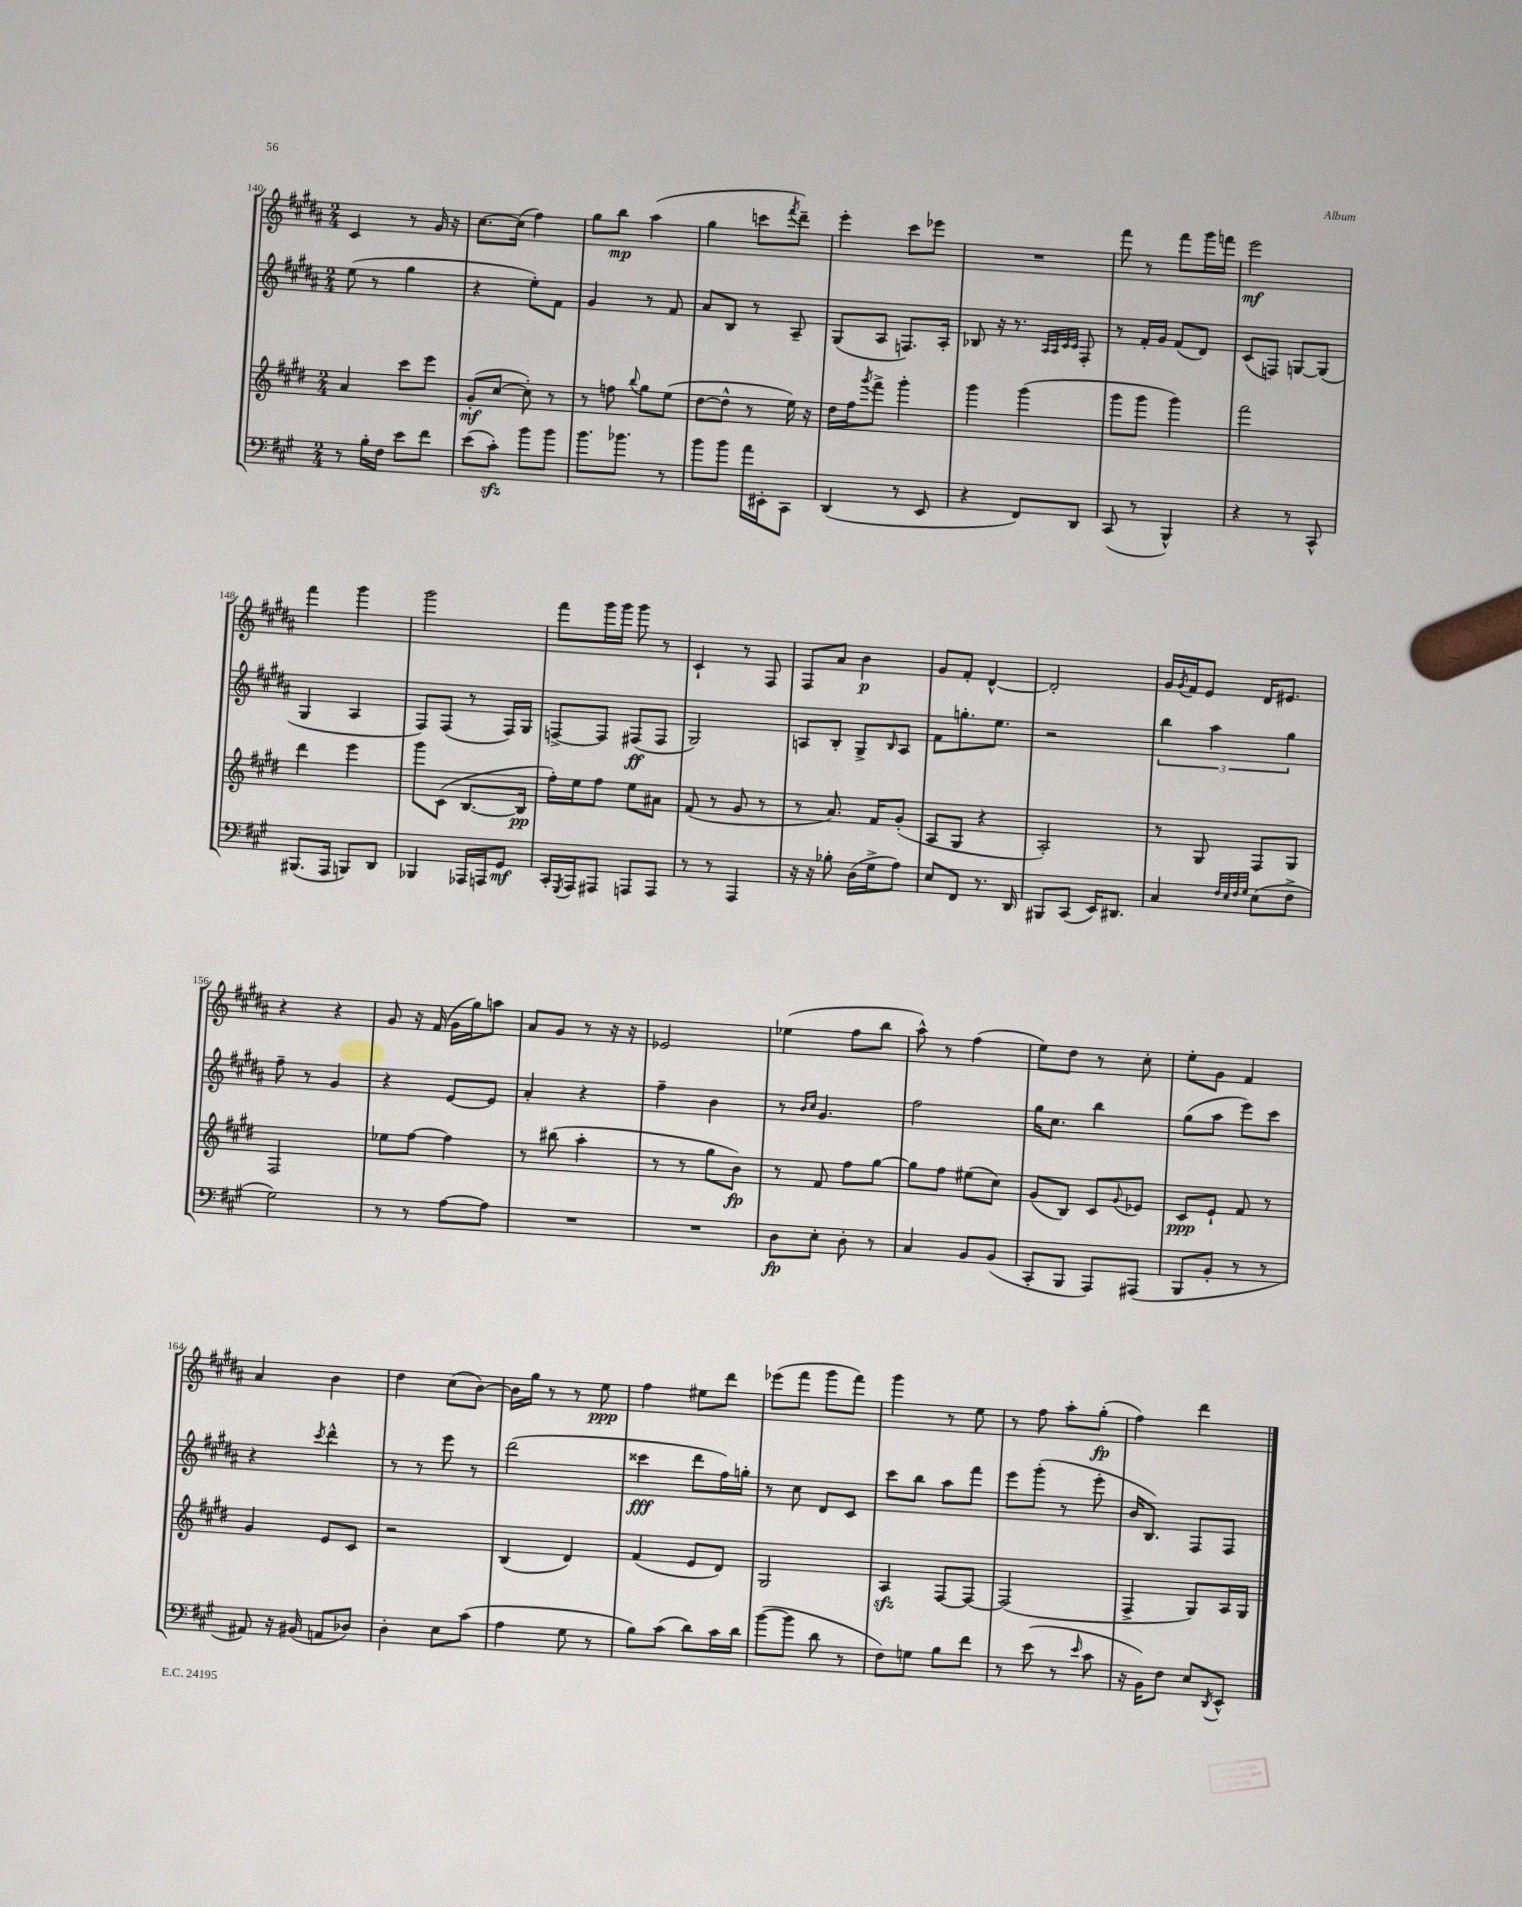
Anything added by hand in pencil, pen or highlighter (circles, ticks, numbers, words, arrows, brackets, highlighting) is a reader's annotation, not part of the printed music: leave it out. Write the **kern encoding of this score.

**kern	**kern	**kern	**kern
*staff4	*staff3	*staff2	*staff1
*clefF4	*clefG2	*clefG2	*clefG2
*k[f#c#g#]	*k[f#c#g#d#]	*k[f#c#g#d#a#]	*k[f#c#g#d#a#]
*M2/4	*M2/4	*M2/4	*M2/4
8r	4a	(8ee	4c#
16B'	.	8r	.
16F#	.	.	.
8e	8ccc#	4gg#	8r
8f#	8eee	.	16g#
.	.	.	16r
=	=	=	=
(8e	(8g#'	4r	[8.cc#
8c#')	[8cc#	.	.
.	.	.	(16cc#]
8b	8cc#'])	8ee')	4ff#)
8b	8r	8f#	.
=	=	=	=
8.b	8r	4g#	8gg#
.	8ff	.	8bb
8.b-	.	.	.
.	8qqbb	.	.
.	8gg#	8r	(4aa#
8r	(8ee	8f#	.
=	=	=	=
8b	[8dd#	8a#	4gg#
8b	8dd#^^]	8B	.
16a	8r	8r	8ccc
16EE#'	.	.	.
.	.	.	8qfff#
8CC#	16ee)	8A#~	8ddd#~)
.	16r	.	.
=	=	=	=
(4DD	16dd#	(8G#	4eee'
.	16ff#	.	.
.	8qggg#	.	.
.	8fff#^	8A#	.
8r	4ggg#'	8.F)	8ccc#
8EE	.	.	8eee-
.	.	16A#'	.
=	=	=	=
4r	4ggg#	8B-	2r
.	.	16r	.
.	.	8.r	.
8FF#)	(4ggg#	.	.
.	.	32qqA#	.
.	.	32qqA#	.
.	.	32qqc#	.
.	.	32qqc#	.
8DD	.	8F#'	.
=	=	=	=
(8CC#	8ggg#	8r	8fff#
8r	8ggg#	16f#'	8r
.	.	16g#	.
4BBB^^)	4ggg#)	(8f#	8fff#
.	.	8d#)	16ggg#
.	.	.	16fff
=	=	=	=
4r	2fff#	(8c#	2eee
.	.	8F)	.
8r	.	[8G	.
8CC#^^	.	(8G]	.
=	=	=	=
(8.BBB#	4ddd#	4G#	4fff#
16AAA	.	.	.
8BBB)	4eee	4A#	4ggg#
8DD	.	.	.
=	=	=	=
4BBB-	8ggg#	8F#)	2ggg#
.	(8c#	(8F#	.
16AAA-	[8.B	8r	.
16AAA	.	.	.
8GG#	.	16F#)	.
.	16B]	16G#	.
=	=	=	=
16CC#'	16ff#')	[8F^	8fff#
8qGGG#	.	.	.
16AAA	16ee	.	.
8AAA#	8ff#	8F]	16ggg#
.	.	.	16ggg#
8AAA	8ee	(8F#	8ggg#
8AAA	8a#	8F#	8r
=	=	=	=
8r	(8f#	2G#)	4c#`
8r	8r	.	.
4AAA	8g#	.	8r
.	8r	.	8F#
=	=	=	=
16r	8r	8A	8F#
16r	.	.	.
8B-'	8.a)	8B'	8a#
(16D	.	8G#^	4b
16G#^	16f#	.	.
.	.	16qqB	.
8A)	(8g#'	8A	.
=	=	=	=
8E	8A	8f#	8g#
8FF#	8G#	8.gg'	8f#'
8.r	4r	.	[4d#^^
.	.	8.ee	.
16DD	.	.	.
=	=	=	=
8BBB#	2A')	2r	2d#']
(8CC#	.	.	.
16EE)	.	.	.
8.DD#	.	.	.
=	=	=	=
4C#	8r	6bb	16g#
.	.	.	8qg#
.	.	.	16f#
.	8G#	.	8e
.	.	6aa#	.
32qqF#	.	.	.
32qqE	.	.	.
32qqF#	.	.	.
32qqG#	.	.	.
(8E	8F#	.	16d#
.	.	.	8.e#
.	.	6gg#	.
8F#^	8G#	.	.
=	=	=	=
2G#)	2F#	8ff#~	4r
.	.	8r	.
.	.	4g#	4r
=	=	=	=
8r	8ee-	4r	8g#
8r	[8ff#	.	16r
.	.	.	(16f#
[8A	4ff#]	[8e	16g#
.	.	.	16gg#)
8A]	.	8e]	8aa
=	=	=	=
2r	8r	4a#'	8a#
.	(8bb#	.	8g#
.	4aa'	4r	8r
.	.	.	16r
.	.	.	16r
=	=	=	=
2r	8r	4ff#~	2e-
.	8r	.	.
.	8gg#	4b	.
.	8b)	.	.
=	=	=	=
8D	8r	8r	(4ee-
.	.	16qqb	.
.	.	16qqcc#	.
8E'	8f#	4.g#	.
8D'	8ff#	.	8ff#
8r	[8gg#	.	8bb
=	=	=	=
4C#	8gg#]	2ff#	8aa#^^)
.	8ff#	.	8r
8BB	(8ee#	.	(4ff#
(8BB	8cc#)	.	.
=	=	=	=
8CC#'	(8g#	16gg#	8ee)
.	.	8.cc#	.
8BBB	8B)	.	8dd#
8AAA)	8c#	4bb	8r
.	8qqg#	.	.
(8AAA#	8e-	.	8cc#'
=	=	=	=
8BBB	8c#	(8gg#	8ee'
8BB'	8e`	8aa#	8g#
8r	8f#	8eee)	4f#
8r	8r	8ccc#	.
=	=	=	=
8AA#)	4g#	4r	4a#
16r	.	.	.
(16BB#	.	.	.
.	.	8qccc#	.
8AA	8e	4ddd#^^	4b
8D-)	8c#	.	.
=	=	=	=
4D'	2r	8r	4dd#
.	.	8r	.
8E	.	8eee	(8cc#
(8c#	.	8r	[8b)
=	=	=	=
4A	(4B	(2ddd#	16b]
.	.	.	16gg#
.	.	.	8r
8G#	4d#)	.	8r
8r	.	.	8ee
=	=	=	=
8B)	(4f#	4ccc##	4ff#
(8c#	.	.	.
8d)	8e	8ddd#	8ee#
16c#	8d#)	16ff#)	8ddd#
16d	.	16gg'	.
=	=	=	=
([8b	2G#	8r	(8eee-
8b]	.	8cc#	8fff#
8d	.	8d#	8ggg#
8r	.	8c#	8fff#)
=	=	=	=
8F#)	4A	8ccc#	4ggg#
8G	.	8bb	.
8B	[8F#	8aa#	8r
8f#	8F#_	8fff#	8ee
=	=	=	=
8r	(2F#]	8eee	8r
(8e	.	(8ggg#'	8ff#
8r	.	8r	8aa#'
16qqe	.	.	.
8c#	.	8eee'	(8gg#'
=	=	=	=
16r	4F#^	16b	4ff#)
16BB)	.	8.B)	.
8F#	.	.	.
8E	8G#)	8F#	4ddd#
8qDD	.	.	.
8EE^^	16A	8F#	.
.	16G#	.	.
==	==	==	==
*-	*-	*-	*-
